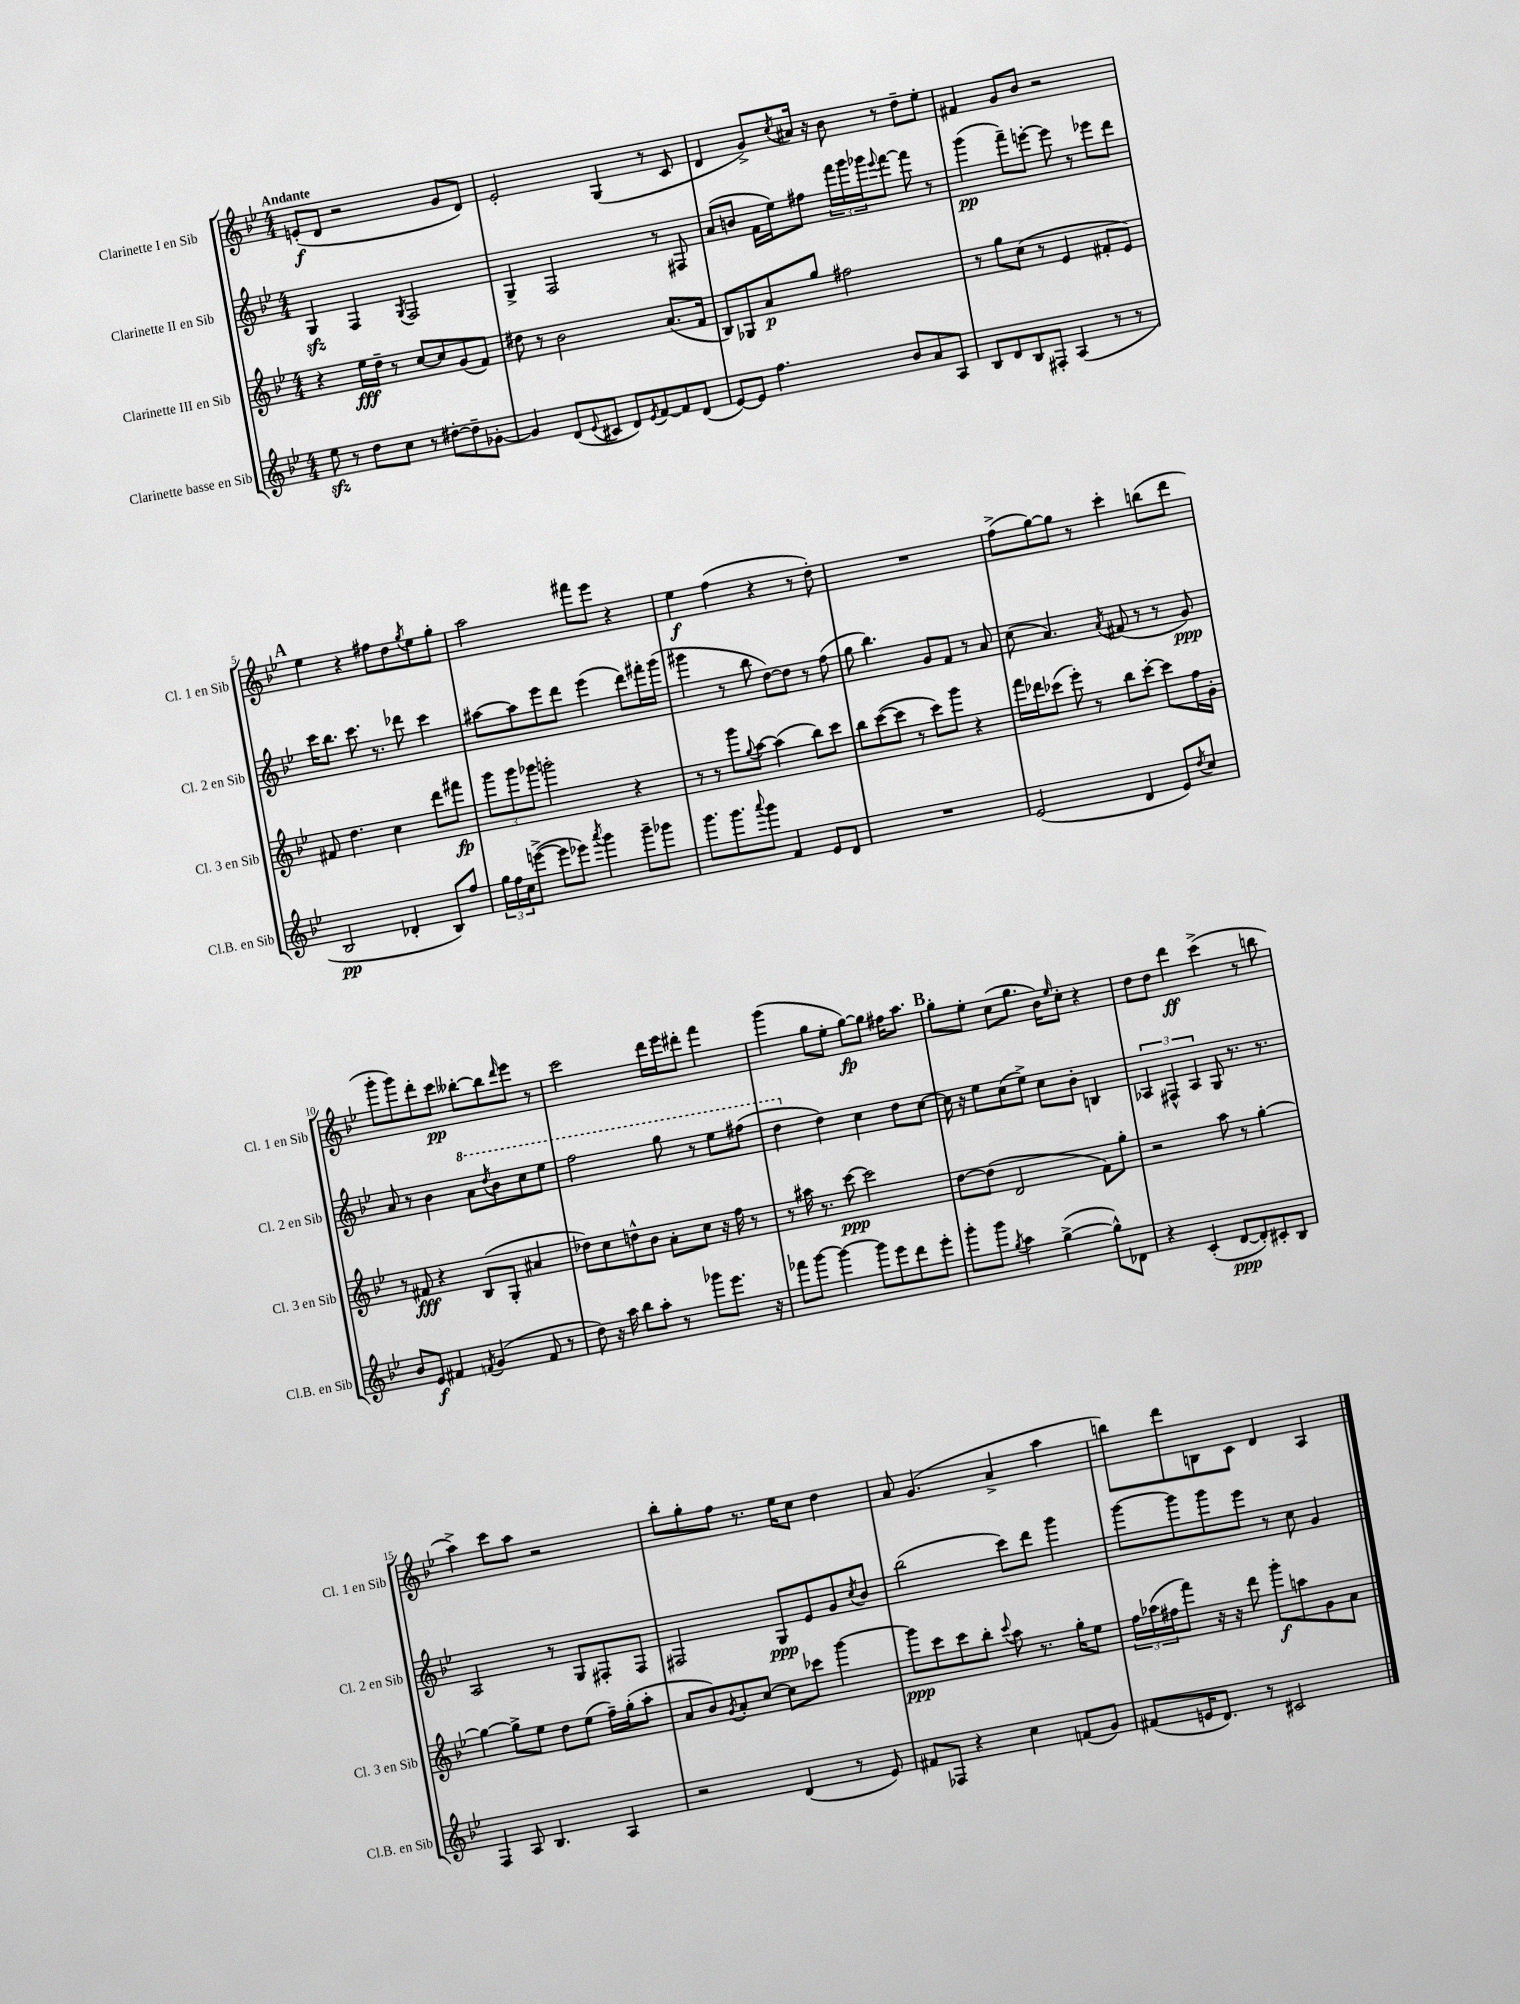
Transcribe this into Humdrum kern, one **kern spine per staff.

**kern	**kern	**kern	**kern
*staff4	*staff3	*staff2	*staff1
*clefG2	*clefG2	*clefG2	*clefG2
*k[b-e-]	*k[b-e-]	*k[b-e-]	*k[b-e-]
*M4/4	*M4/4	*M4/4	*M4/4
8ee-	4r	4G	(8e'
8r	.	.	8d
8dd	16ee-	4F	2r
.	16dd~	.	.
8cc	8r	.	.
.	.	8qG	.
8r	[8cc	2F	.
[8dd#'	8cc]	.	.
8dd#~]	(8g	.	8g
[8g-'	8f)	.	8d)
=	=	=	=
4g-]	8dd#	4G^	2e-'
.	8r	.	.
(8d	2b-	2F	.
8qqe-	.	.	.
8c#	.	.	.
8d)	.	.	(4G
8qe-	.	.	.
[8f	.	.	.
8f]	(8.a	8r	8r
(8d	.	8F#	8c
.	16f	.	.
=	=	=	=
[8e-)	8B-)	(8a	4d
8e-]	8G-	8b	.
4.ff	8a	16f	8g^)
.	.	16ee-)	.
.	.	.	8qcc
.	8gg	8ff#	16a#
.	.	.	16r
.	2ff#	24fff	8b-
.	.	24ggg	.
.	.	24ggg-	.
.	.	8qqeee-	.
8b-	.	[8fff	8r
8a	.	8fff]	8dd~
8A	.	8r	8ee-'
=	=	=	=
8B-	8r	(4ggg	4f#
8d	8gg	.	.
8B-	(8cc	8fff~)	8g
8F#'	8r	[8eee'	8b-
(4A	4e-	8eee]	2r
.	.	8r	.
8r	8f#'	8eee-	.
8r	8e-)	8ddd	.
=	=	=	=
2B-	8f#	16ccc	4ee-
.	.	8.bb-	.
.	4.dd	.	.
.	.	8.ccc	4r
.	.	8.r	.
4d-'	4cc	.	8ff#
.	.	8ddd-	8dd
.	.	.	8qgg
8B-)	8ddd	4ccc	8ee-
8ff	8fff#	.	8gg'
=	=	=	=
24gg	12ggg	[8aa#	2aa
24ff	.	.	.
24cc	12ggg	.	.
([8eee^	.	8aa#]	.
.	12ggg-	.	.
8eee]	2ggg'	8eee-	.
8eee-)	.	8ddd	.
8qaaa	.	.	.
4ggg	.	(4eee-	8fff#
.	.	.	8eee-
8ggg~	4r	8ddd)	4r
8ggg-	.	16fff#'	.
.	.	(16ggg	.
=	=	=	=
8.ggg	8r	4ggg#	4ee-
.	8r	.	.
8.ggg	.	.	.
.	8ggg	8r	(4ff
8qqaaa	8qqgg	.	.
8ggg	[8aa	8bb-	.
4f	(4aa]	[8dd)	4r
.	.	8dd]	.
8e-	8bb-)	8r	8r
8d	8ccc	(8ff	8dd')
=	=	=	=
1r	8bb-	8gg	1r
.	([8ccc	4.bb-)	.
.	8ccc]	.	.
.	8r	.	.
.	8ccc)	8g	.
.	8ggg	8f	.
.	4r	8r	.
.	.	8a	.
=	=	=	=
(2e-	16fff	(8cc	(8ff^
.	16ddd-	.	.
.	(8ccc-	4.a)	[8gg)
.	8eee-')	.	8gg]
.	8r	.	8r
.	.	8qa	.
4d	8bb-	(8f#	4ccc'
.	[8ccc-'	8r	.
8e-)	8ccc-]	8r	(8bb
8qdd	.	.	.
8cc	16ff	8g)	8ddd
.	16g'	.	.
=	=	=	=
8b-	8r	8a	8ggg'
8e-	8f#	8r	8ggg)
4f#	4r	4b-	8ddd'
.	.	.	8ccc
8qf	.	.	.
(4g	(8B-	8aa	[8bb--'
.	.	8qddd	.
.	8G'	8bb-	8bb--]
.	.	.	16qqddd
8f	4a#	8ccc	8eee-
8r	.	8eee-	8r
=	=	=	=
8dd)	8dd-)	2fff	2ccc
16r	8cc	.	.
16aa	.	.	.
8bb-	8dd^^	.	.
8aa'	8b-	.	.
8r	8a'	8ggg	16ddd
.	.	.	16eee-
8ggg-	8cc	8r	8ddd#'
8.eee-	16r	8eee-	4fff
.	16ff	.	.
.	8r	(8fff#	.
16r	.	.	.
=	=	=	=
8fff-	8r	4ddd	(4ggg
[8ggg	16aa#	.	.
.	8.r	.	.
4ggg_	.	4dd)	8gg
.	[8ccc	.	8ee-'
8ggg]	2ccc]	4cc	[8gg)
8eee-	.	.	8gg]
8ddd	.	8dd	16ff#
.	.	.	8.aa
8eee-'	.	[8cc	.
=	=	=	=
8ggg'	[8dd	16cc]	8gg'
.	.	16r	.
8ggg	(8dd]	8ee-	8ee-'
8qgg	.	.	.
4aa	2d	(8cc	(8cc
.	.	8ee-^)	8.gg
([4gg^	.	8cc	.
.	.	.	16b-)
.	.	.	16qqee-
.	.	8b-'	8cc'
8gg^^])	8f)	4B	4r
8d-	8gg'	.	.
=	=	=	=
4r	2r	6A-	8dd
.	.	.	8dd
.	.	6F#^^	.
(4c'	.	.	4ddd
.	.	6A-	.
[8d	8aa	8G	(4ccc^
8d'])	8r	8.r	.
8c#'	[4gg'	.	8r
.	.	8.r	.
8B-	.	.	8bb
=	=	=	=
4F	4gg_	2A	4aa^)
8A	8gg^]	.	8ccc
4.B-	8ee-	.	8aa
.	8dd	8r	2r
.	(8ee-	8G	.
4A	16ff~)	8F#'	.
.	(16gg'	.	.
.	8aa'	8F#	.
=	=	=	=
2r	8a	2F#	8bb-'
.	8b-)	.	8gg'
.	8qg	.	.
.	8a'	.	8ff
.	[8cc	.	8.r
(4d	8cc]	8G	.
.	.	.	16ee-
.	8ccc-	8e-	8cc
8r	[4ggg	8g	4dd
.	.	8qcc	.
8e-)	.	8b-	.
=	=	=	=
8f#	8ggg]	(2bb-	8a
8F-	8ccc	.	(4.g
4r	8ccc	.	.
.	8bb-'	.	.
.	8qqccc	.	.
4cc	8aa	8ccc)	4a^
.	8.r	8ddd	.
(8f	.	4ggg	4aa
.	16gg'	.	.
8g)	8ee-	.	.
=	=	=	=
(8f#	24ff	[8ggg	8bb)
.	(24aa-	.	.
.	24ff#	.	.
16e	8fff)	8ggg]	8ddd
8.d)	.	.	.
.	16r	8ggg	8B
.	16r	.	.
8r	8ddd	8eee-	8c
2c#	8ggg'	8r	4d
.	8aa	8cc	.
.	8g	4g	4A
.	8a	.	.
==	==	==	==
*-	*-	*-	*-
